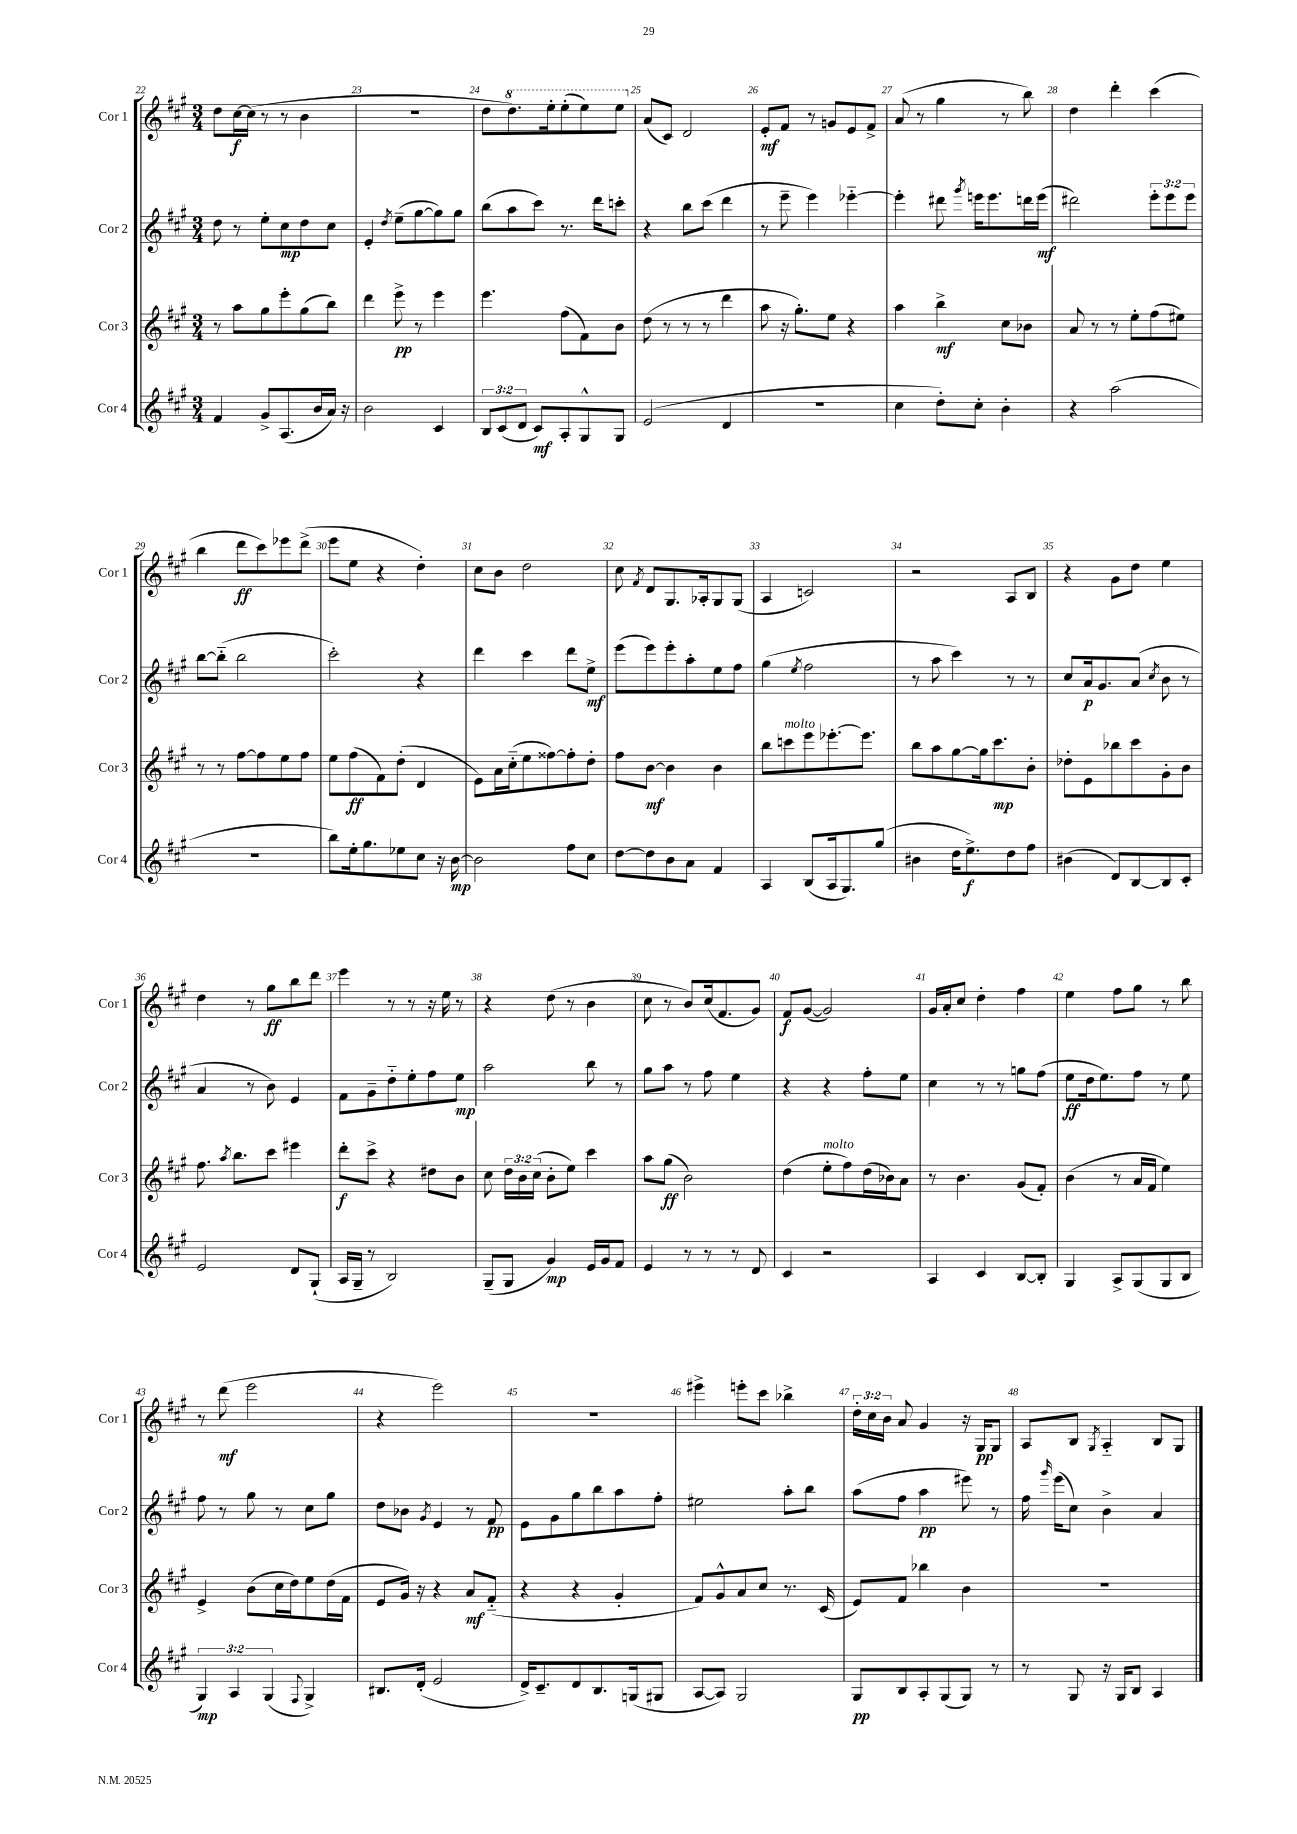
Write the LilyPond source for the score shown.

<<
\new StaffGroup <<
\new Staff = "s0" \with { instrumentName = "Cor 1" shortInstrumentName = "Cor 1" } {
    \clef treble \key a \major \numericTimeSignature \time 3/4 \override Staff.TupletNumber.text = #tuplet-number::calc-fraction-text
    \autoBeamOff d''8[ cis''16~\f cis''16]( r8 r8 b'4 |
    R2. |
    d''8[ \ottava #1 d'''8.) e'''16-. e'''8-.( e'''8) e'''8] \ottava #0 |
    a'8[( cis'8]) d'2 |
    e'8[-.\mf fis'8] r8 g'8[ e'8 fis'8]-> |
    a'8( r8 gis''4 r8 b''8) |
    d''4 d'''4-. cis'''4( |
    b''4 d'''8[\ff cis'''8) ees'''8 d'''8]->( |
    e'''8[ e''8] r4 d''4-.) |
    cis''8[ b'8] d''2 |
    cis''8 \acciaccatura { fis'8 } d'8[ gis8. aes16-. gis8 gis8]( |
    a4 c'2) |
    r2 a8[ b8] |
    r4 gis'8[ d''8] e''4 |
    d''4 r8 gis''8[\ff b''8 d'''8] |
    e'''4 r8 r8 r16 e''16 r8 |
    r4 d''8( r8 b'4 |
    cis''8 r8 b'8[) cis''16( fis'8. gis'8]) |
    fis'8[\f gis'8]~( gis'2) |
    gis'16[ a'16-. cis''8] d''4-. fis''4 |
    e''4 fis''8[ gis''8] r8 b''8 |
    r8 d'''8\mf( e'''2 |
    r4 e'''2) |
    R2. |
    eis'''4-> e'''8[-. cis'''8] bes''4-> |
    \tuplet 3/2 { d''16[-. cis''16 b'16] } a'8 gis'4 r16 gis16[\pp gis8] |
    a8[ b8] \acciaccatura { gis8 } a4-_ b8[ gis8] \bar "|." |
}
\new Staff = "s1" \with { instrumentName = "Cor 2" shortInstrumentName = "Cor 2" } {
    \clef treble \key a \major \numericTimeSignature \time 3/4 \override Staff.TupletNumber.text = #tuplet-number::calc-fraction-text
    \autoBeamOff d''8 r8 e''8[-. cis''8\mp d''8 cis''8] |
    e'4-. \acciaccatura { d''8 } e''8[--( gis''8~ gis''8) gis''8] |
    b''8[( a''8 cis'''8]) r8. d'''16[ c'''8]-. |
    r4 b''8[ cis'''8]( d'''4 |
    r8 e'''8-- e'''4) ees'''4~-_ |
    ees'''4-. dis'''8 \acciaccatura { gis'''8 } e'''16[ e'''8. d'''16 e'''16]\mf( |
    dis'''2) \tuplet 3/2 { e'''8[-. e'''8 e'''8] } |
    b''8[~ b''8]-_( b''2 |
    cis'''2-.) r4 |
    d'''4 cis'''4 d'''8[ e''8]->\mf |
    e'''8[( e'''8) e'''8-. a''8-. e''8 fis''8] |
    gis''4( \acciaccatura { e''8 } fis''2 |
    r8 a''8 cis'''4) r8 r8 |
    cis''8[ a'16\p gis'8. a'8]( \acciaccatura { cis''8 } b'8 r8 |
    a'4 r8 b'8) e'4 |
    fis'8[ gis'8-- d''8-_ e''8-. fis''8 e''8]\mp |
    a''2 b''8 r8 |
    gis''8[ a''8] r8 fis''8 e''4 |
    r4 r4 fis''8[-. e''8] |
    cis''4 r8 r8 g''8[ fis''8]( |
    e''8[\ff d''16 e''8.) fis''8] r8 e''8 |
    fis''8 r8 gis''8 r8 cis''8[ gis''8] |
    d''8[ bes'8] \acciaccatura { gis'8 } e'4 r8 fis'8\pp |
    e'8[ gis'8 gis''8 b''8 a''8 fis''8]-. |
    eis''2 a''8[-. b''8] |
    a''8[( fis''8] a''4\pp eis'''8) r8 |
    fis''16 \grace { gis'''16 } e'''16[( cis''8]) b'4-> a'4 \bar "|." |
}
\new Staff = "s2" \with { instrumentName = "Cor 3" shortInstrumentName = "Cor 3" } {
    \clef treble \key a \major \numericTimeSignature \time 3/4 \override Staff.TupletNumber.text = #tuplet-number::calc-fraction-text
    \autoBeamOff r8 a''8[ gis''8 e'''8-. gis''8( b''8]) |
    d'''4 e'''8->\pp r8 e'''4 |
    e'''4. fis''8[( fis'8) b'8] |
    d''8( r8 r8 r8 d'''4 |
    a''8 r16 gis''8.[-.) e''8] r4 |
    a''4 b''4->\mf cis''8[ bes'8] |
    a'8 r8 r8 e''8[-. fis''8( eis''8]) |
    r8 r8 fis''8[~ fis''8 e''8 fis''8] |
    e''8[ fis''8\ff( fis'8) d''8]-.( d'4 |
    e'8[) a'16 cis''16-_( e''8 fisis''8~) fisis''8-. d''8]-. |
    fis''8[ b'8]~\mf b'4 b'4 |
    b''8[ c'''8^\markup { \italic "molto" } e'''8 ees'''8.~-. ees'''8.] |
    b''8[ a''8 gis''8~ gis''16 cis'''8.\mp b'8]-. |
    des''8[-. e'8 bes''8 cis'''8 gis'8-. b'8] |
    fis''8. \acciaccatura { a''8 } b''8.[ cis'''8] eis'''4 |
    d'''8[-.\f cis'''8]-> r4 dis''8[ b'8] |
    cis''8 \tuplet 3/2 { d''16[ b'16 cis''16]( } b'8[-. e''8]) cis'''4 |
    a''8[ gis''8]\ff( b'2) |
    d''4( e''8[-.^\markup { \italic "molto" } fis''8) d''16( bes'16) a'8] |
    r8 b'4. gis'8[( fis'8]-.) |
    b'4( r8 a'16[ fis'16] e''4) |
    e'4-> b'8[( cis''16 d''16) e''8 d''16( fis'16] |
    e'8[ gis'16]) r16 r4 a'8[\mf fis'8]-_( |
    r4 r4 gis'4-. |
    fis'8[) gis'8-^ a'8 cis''8] r8. cis'16( |
    e'8[) fis'8] bes''4 b'4 |
    R2. \bar "|." |
}
\new Staff = "s3" \with { instrumentName = "Cor 4" shortInstrumentName = "Cor 4" } {
    \clef treble \key a \major \numericTimeSignature \time 3/4 \override Staff.TupletNumber.text = #tuplet-number::calc-fraction-text
    \autoBeamOff fis'4 gis'8[-> a8.( b'16 a'16]) r16 |
    b'2 cis'4 |
    \tuplet 3/2 { b8[ cis'8( d'8] } cis'8[\mf) a8-. gis8-^ gis8] |
    e'2( d'4 |
    R2. |
    cis''4 d''8[-.) cis''8]-. b'4-. |
    r4 a''2( |
    R2. |
    b''8[) e''16-. gis''8. ees''8 cis''8] r16 b'16~\mp |
    b'2 fis''8[ cis''8] |
    d''8[~ d''8 b'8 a'8] fis'4 |
    a4 b8[( a16 gis8.) gis''8]( |
    bis'4 d''16[ e''8.->\f) d''8 fis''8] |
    bis'4( d'8[) b8~ b8 cis'8]-. |
    e'2 d'8[ gis8]-!( |
    a16[ gis16]-- r8 b2) |
    gis8[--( gis8] gis'4\mp) e'16[ gis'16 fis'8] |
    e'4 r8 r8 r8 d'8 |
    cis'4 r2 |
    a4 cis'4 b8[~ b8]-. |
    gis4 a8[-> gis8( gis8 b8] |
    \tuplet 3/2 { gis4\mp) a4 gis4( } \appoggiatura { fis8 } gis4->) |
    bis8.[ d'16]-.( e'2 |
    d'16[->) cis'8.-- d'8 b8. g16( gis8] |
    a8[~ a8]) gis2 |
    gis8[\pp b8 a8-. gis8( gis8]) r8 |
    r8 gis8 r16 gis16[ b8] a4 \bar "|." |
}
>>
>>
\layout { \context { \Score currentBarNumber = #22 \override BarNumber.break-visibility = ##(#f #t #t) barNumberVisibility = #all-bar-numbers-visible } }
